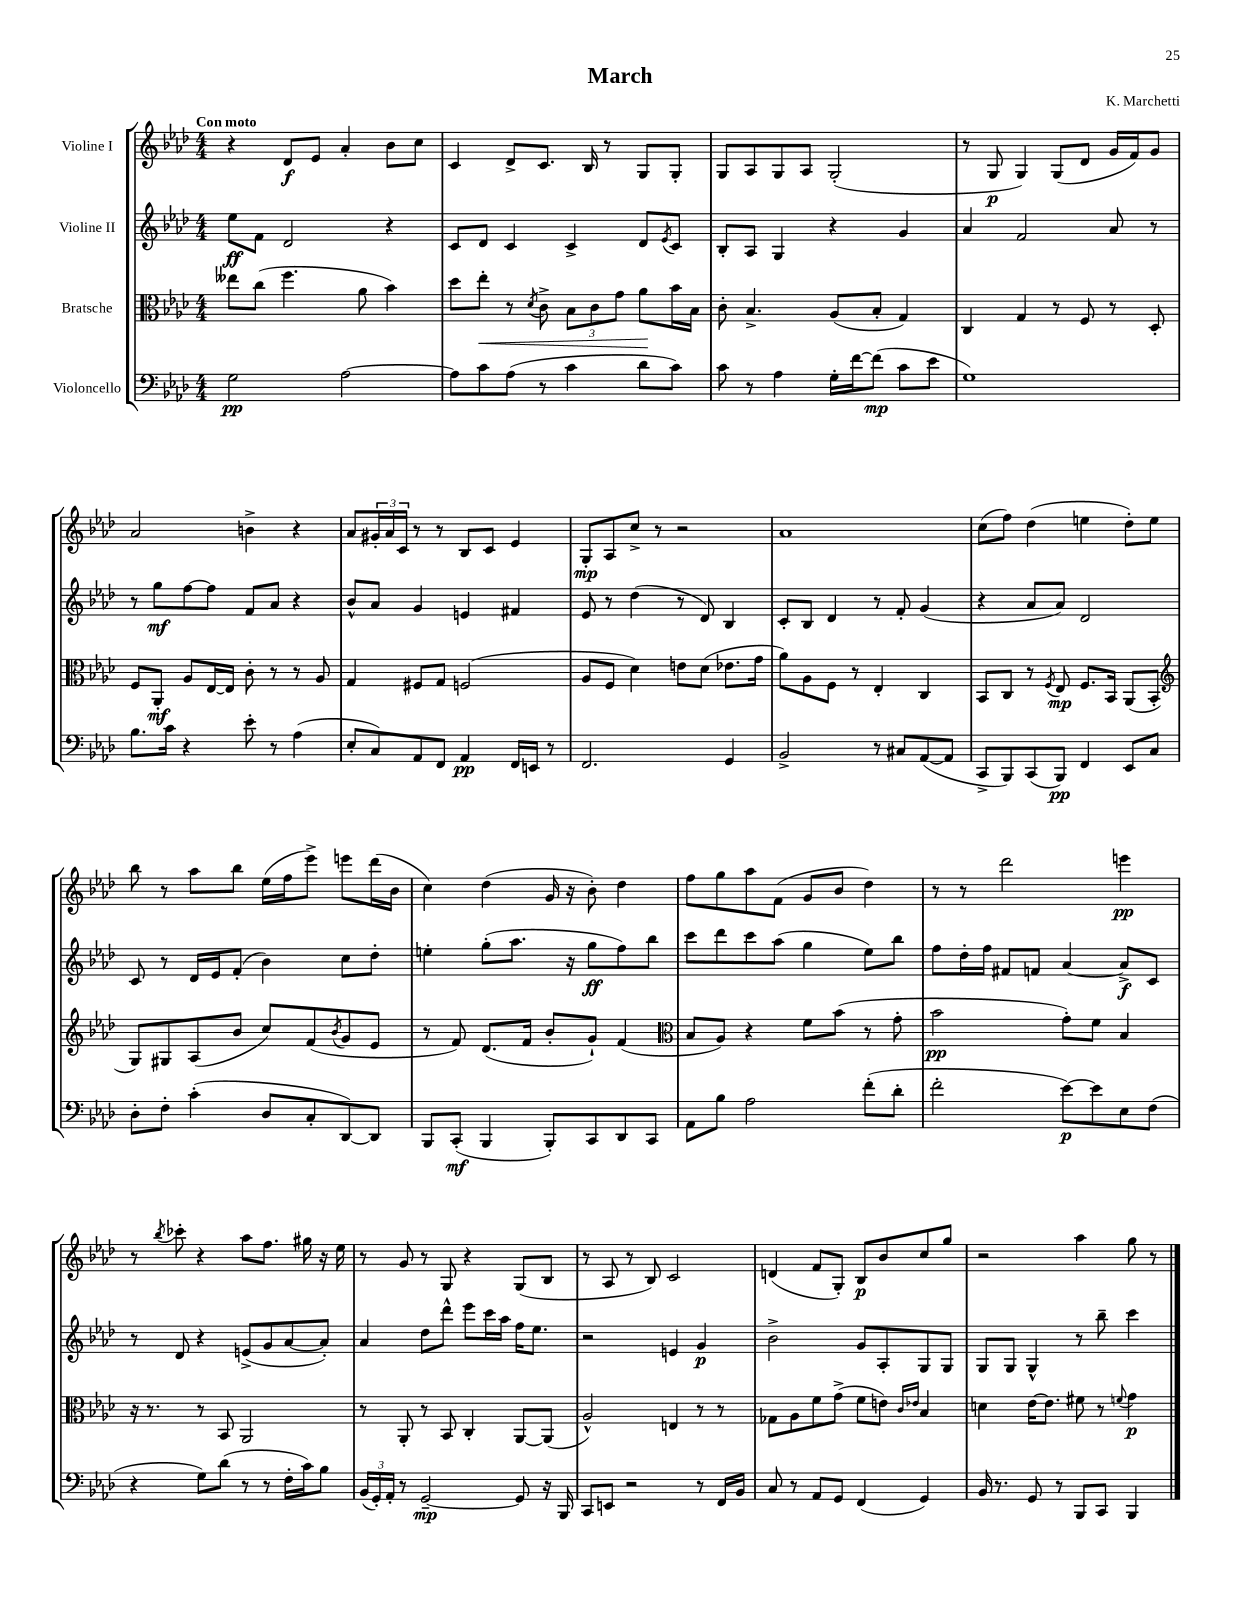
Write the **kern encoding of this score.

**kern	**kern	**kern	**kern
*staff4	*staff3	*staff2	*staff1
*clefF4	*clefC3	*clefG2	*clefG2
*k[b-e-a-d-]	*k[b-e-a-d-]	*k[b-e-a-d-]	*k[b-e-a-d-]
*M4/4	*M4/4	*M4/4	*M4/4
2G\	8ee--\L	8ee-\L	4r
.	(8cc\J	8f\J	.
.	4.ff\	2d-/	8d-/L
.	.	.	8e-/J
[2A-\	.	.	4a-'/
.	8a-\	.	.
.	4b-\)	4r	8b-\L
.	.	.	8cc\J
=	=	=	=
8A-\]L	8dd-\L	8c/L	4c/
8c\	8ee-'\J	8d-/J	.
(8A-\J	8r	4c/	8d-^/L
.	8qd-/	.	.
8r	8c^\	.	8.c/J
4c\	12B-\L	4c^/	.
.	.	.	16B-/
.	12c\	.	.
.	.	.	8r
.	12g\J	.	.
8d-\L	8a-\L	8d-/L	8G/L
.	.	8qe-/	.
8c\J)	16b-\L	8c/J	8G'/J
.	16B-\JJ	.	.
=	=	=	=
8c\	8c'\	8B-'/L	8G/L
8r	4.B-^/	8A-/J	8A-/
4A-\	.	4G/	8G/
.	.	.	8A-/J
16G'\LL	(8A-/L	4r	(2G'/
[16f\J	.	.	.
(8f\]J	8B-'/J	.	.
8c\L	4G/)	4g/	.
8e-\J	.	.	.
=	=	=	=
1G)	4C/	4a-/	8r
.	.	.	8G/
.	4G/	2f/	4G/)
.	8r	.	(8G/L
.	8F/	.	8d-/J
.	8r	8a-/	16g/LL
.	.	.	16f/J)
.	8D-'/	8r	8g/J
=	=	=	=
8.B-\L	8F/L	8r	2a-/
.	8AA-'/J	8gg\L	.
16c\Jk	.	.	.
4r	8A-/L	[8ff\	.
.	[16E-/L	8ff\]J	.
.	16E-/]JJ	.	.
8e-'\	8c'\	8f/L	4b^\
8r	8r	8a-/J	.
(4A-\	8r	4r	4r
.	8A-/	.	.
=	=	=	=
8E-'/L	4G/	8b-^^/L	8a-/L
8C/)	.	8a-/J	24g#'/L
.	.	.	24a-/
.	.	.	24c/JJ
8AA-/	8F#/L	4g/	8r
8FF/J	8G/J	.	8r
4AA-/	(2F/	4e/	8B-/L
.	.	.	8c/J
16FF/LL	.	4f#/	4e-/
16EE/JJ	.	.	.
8r	.	.	.
=	=	=	=
2.FF/	8A-/L	8e-/	8G'/L
.	8F/J	8r	8A-/
.	4d-\)	(4dd-\	8cc^/J
.	.	.	8r
.	8e\L	8r	2r
.	(8d-\J	8d-/)	.
4GG/	8.e-\L	4B-/	.
.	16g\Jk	.	.
=	=	=	=
2BB-^/	8a-\L)	8c'/L	1a-
.	8A-\	8B-/J	.
.	8F\J	4d-/	.
.	8r	.	.
8r	4E-'/	8r	.
8C#/L	.	8f'/	.
([8AA-/	4C/	(4g/	.
8AA-/]J	.	.	.
=	=	=	=
8CC^/L	8BB-/L	4r	(8cc\L
8BBB-/)	8C/J	.	8ff\J)
(8CC/	8r	8a-/L	(4dd-\
.	8qF/	.	.
8BBB-/J)	8E-/	8a-/J)	.
4FF/	8.F/L	2d-/	4ee\
.	16BB-/Jk	.	.
8EE-/L	(8AA-/L	.	8dd-'\L)
8C/J	8BB-'/J	.	8ee\J
=	=	=	=
*	*clefG2	*	*
8D-'\L	8G/L)	8c/	8bb-\
8F'\J	8G#/	8r	8r
(4c'\	(8A-/	16d-/LL	8aa-\L
.	.	16e-/J	.
.	8b-/J	(8f'/J	8bb-\J
8D-/L	8cc/L)	4b-\)	(16ee-\LL
.	.	.	16ff\J
8C'/	(8f/	.	8eee-^\J)
.	8qb-/	.	.
[8DD-/)	8g/	8cc\L	8eee\L
8DD-/]J	8e-/J	8dd-'\J	(16ddd-\L
.	.	.	16b-\JJ
=	=	=	=
8BBB-/L	8r	4ee'\	4cc\)
(8CC'/J	8f/)	.	.
4BBB-/	(8.d-/L	(8gg'\L	(4dd-\
.	.	8.aa-\J	.
.	16f/Jk	.	.
8BBB-'/L)	8b-'/L	.	16g/
.	.	16r	16r
8CC/	8g`/J)	8gg\L	8b-'\)
8DD-/	(4f/	8ff\)	4dd-\
8CC/J	.	8bb-\J	.
=	=	=	=
*	*clefC3	*	*
8AA-\L	8B-/L	8ccc\L	8ff\L
8B-\J	8A-/J)	8ddd-\	8gg\
2A-\	4r	8ccc\	8aa-\
.	.	(8aa-\J	(8f\J
.	8f\L	4gg\	8g/L
.	(8b-\J	.	8b-/J
(8f'\L	8r	8ee-\L)	4dd-\)
8d-'\J	8g'\	8bb-\J	.
=	=	=	=
2f'\	2b-\	8ff\L	8r
.	.	16dd-'\L	8r
.	.	16ff\JJ	.
.	.	8f#/L	2ddd-\
.	.	8f/J	.
[8e-\L)	8g'\L)	[4a-/	.
8e-\]	8f\J	.	.
8E-\	4B-/	8a-^/]L	4eee\
(8F\J	.	8c/J	.
=	=	=	=
4r	16r	8r	8r
.	8.r	.	.
.	.	.	8qbb-/
.	.	8d-/	8ccc-'\
8G\L)	8r	4r	4r
(8d-\J	8BB-/	.	.
8r	2AA-/	(8e^/L	8aa-\L
8r	.	8g/	8.ff\J
16F'\LL	.	[8a-/	.
16c\J)	.	.	16gg#\
8B-\J	.	8a-'/]J)	16r
.	.	.	16ee-\
=	=	=	=
(24BB-/LL	8r	4a-/	8r
24GG'/)	.	.	.
24AA-'/JJ	.	.	.
8r	8AA-'/	.	8g/
[2GG~/	8r	8dd-\L	8r
.	8BB-/	8ddd-^^\J	8G/
.	4C'/	8eee-\L	4r
.	.	16ccc\L	.
.	.	16aa-\JJ	.
8GG/]	[8AA-/L	16ff\LK	(8G/L
.	.	8.ee-\J	.
16r	(8AA-/]J	.	8B-/J
16BBB-/	.	.	.
=	=	=	=
8CC/L	2A-^^/)	2r	8r
8EE/J	.	.	8A-/
2r	.	.	8r
.	.	.	8B-/)
.	4E/	4e/	2c/
8r	8r	4g/	.
16FF/LL	8r	.	.
16BB-/JJ	.	.	.
=	=	=	=
8C/	8G-\L	2b-^\	(4d/
8r	8A-\	.	.
8AA-/L	8f\	.	8f/L
8GG/J	(8g^\J	.	8G'/J)
(4FF/	8f\L	8g/L	8B-/L
.	8e\J)	8A-'/	8b-/
.	16qqc/LL	.	.
.	16qqe-/JJ	.	.
4GG/)	4B-/	8G/	8cc/
.	.	8G/J	8gg/J
=	=	=	=
16BB-/	4d\	8G/L	2r
8.r	.	.	.
.	.	8G/J	.
8GG/	[16e-\LK	4G^^/	.
.	8.e-\]J	.	.
8r	.	.	.
8BBB-/L	8f#\	8r	4aa-\
8CC/J	8r	8bb-~\	.
.	8qqf/	.	.
4BBB-/	4g\	4ccc\	8gg\
.	.	.	8r
==	==	==	==
*-	*-	*-	*-
